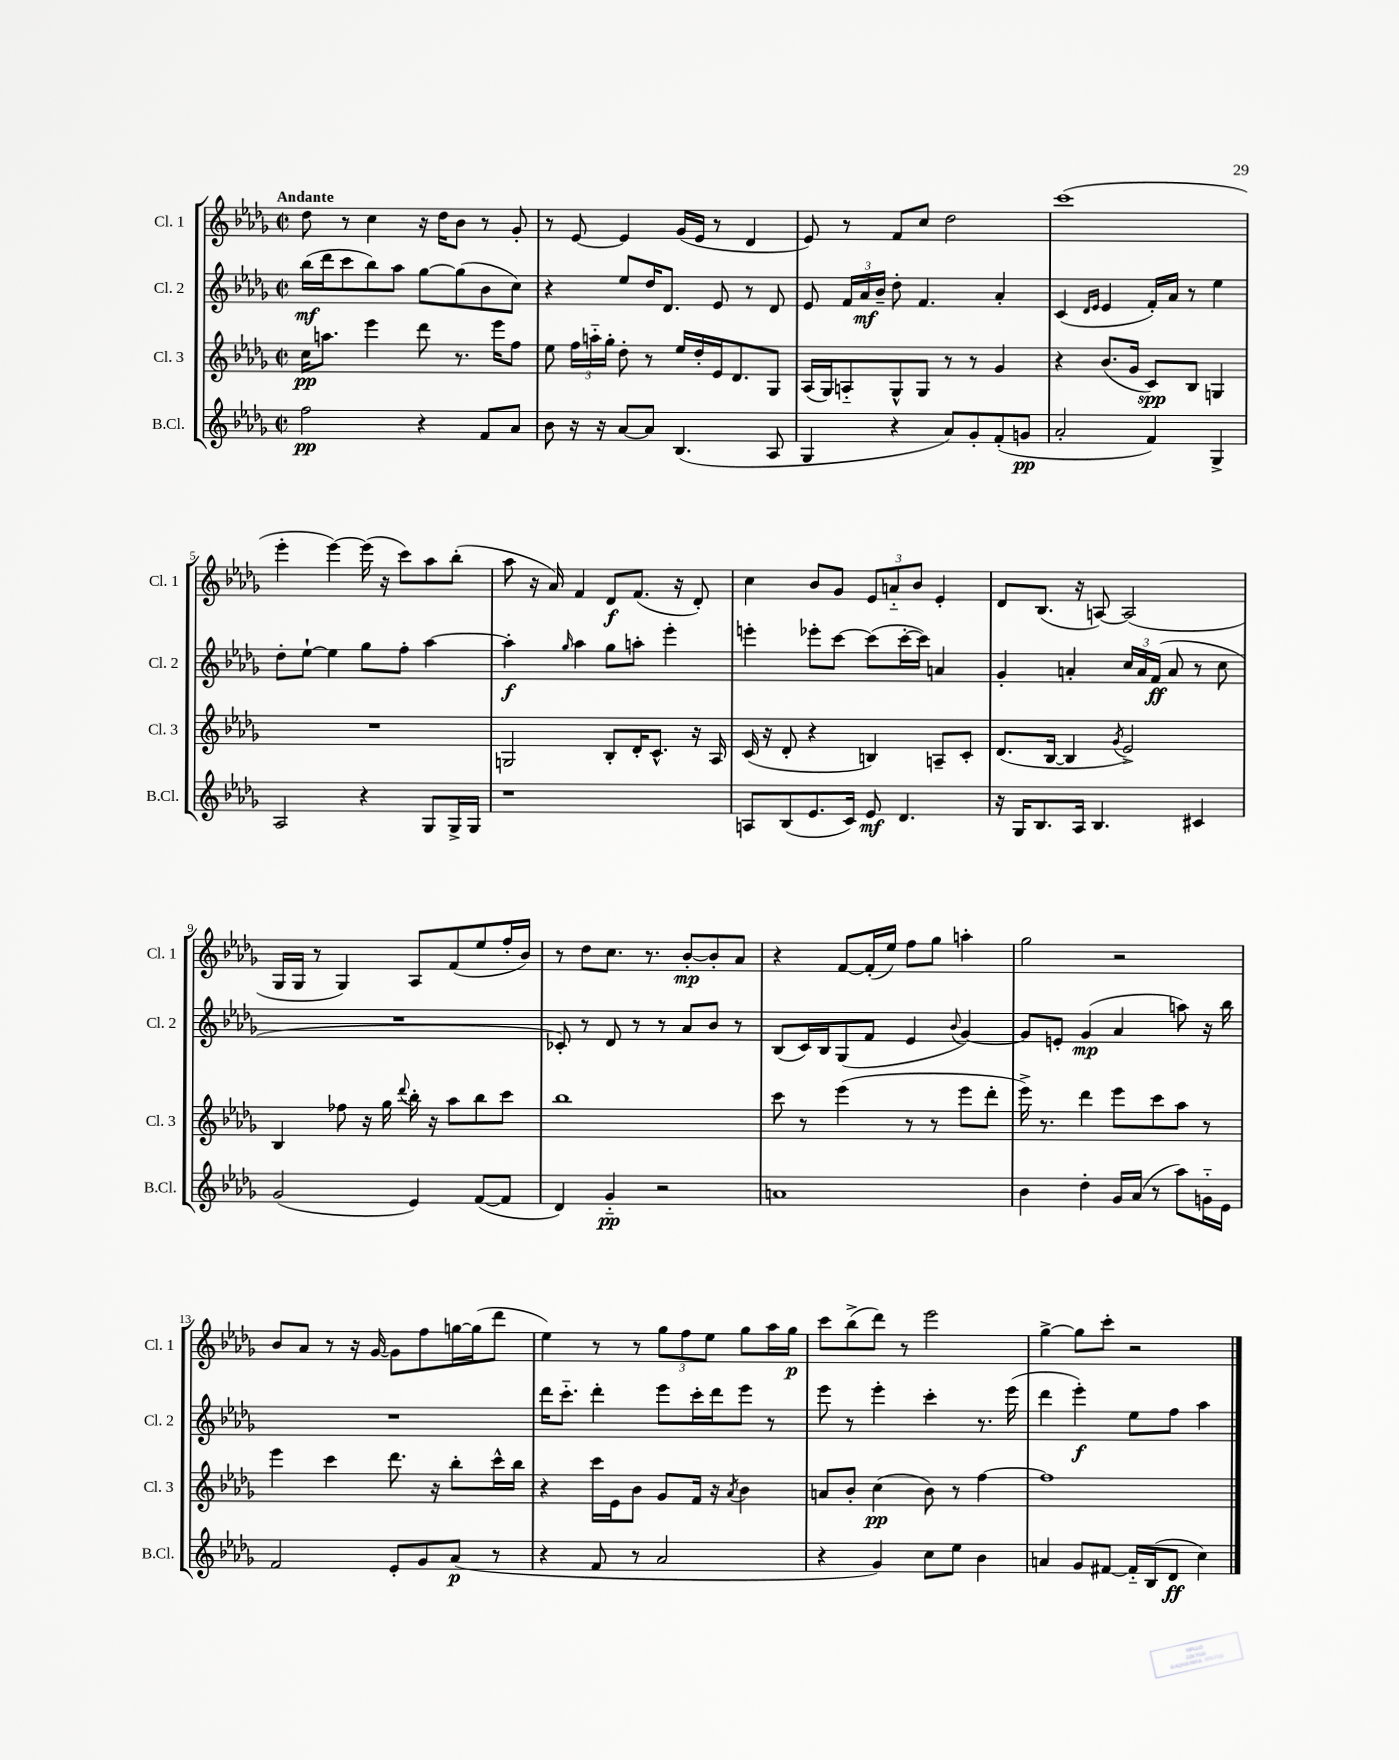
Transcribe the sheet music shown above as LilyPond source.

<<
\new StaffGroup <<
\new Staff = "s0" \with { instrumentName = "Cl. 1" shortInstrumentName = "Cl. 1" } {
    \clef treble \key des \major \defaultTimeSignature \time 2/2 \tempo "Andante"
    \autoBeamOff des''8 r8 c''4 r16 des''16[ bes'8] r8 ges'8-. |
    r8 ees'8~ ees'4 ges'16[( ees'16] r8 des'4 |
    ees'8) r8 f'8[ c''8] des''2 |
    c'''1( |
    ees'''4-. ees'''4~) ees'''16( r16 c'''8[) aes''8 bes''8]-.( |
    aes''8 r16 aes'16) f'4 des'8[\f f'8.]( r16 des'8-.) |
    c''4 bes'8[ ges'8] \tuplet 3/2 { ees'8[ a'8-_ bes'8] } ees'4-. |
    des'8[ bes8.]( r16 a8~) a2( |
    ges16[ ges16] r8 ges4) aes8[ f'8( ees''8 f''16-. bes'16]) |
    r8 des''8[ c''8.] r8. bes'8[~-.\mp bes'8-. aes'8] |
    r4 f'8[~ f'16-.( ees''16]) f''8[ ges''8] a''4-. |
    ges''2 r2 |
    bes'8[ aes'8] r8 r16 ges'16~ ges'8[ f''8 g''16~ g''16( des'''8] |
    ees''4) r8 r8 \tuplet 3/2 { ges''8[ f''8 ees''8] } ges''8[ aes''16 ges''16]\p |
    c'''8[ bes''8->( des'''8]) r8 ees'''2 |
    ges''4~-> ges''8[ c'''8]-. r2 \bar "|." |
}
\new Staff = "s1" \with { instrumentName = "Cl. 2" shortInstrumentName = "Cl. 2" } {
    \clef treble \key des \major \defaultTimeSignature \time 2/2
    \autoBeamOff bes''16[\mf( des'''16 c'''8 bes''8) aes''8] ges''8[~ ges''8( bes'8 c''8]) |
    r4 ees''8[ des''16 des'8.] ees'8 r8 des'8 |
    ees'8 \tuplet 3/2 { f'16[ aes'16\mf bes'16]-- } des''8-. f'4. aes'4-. |
    c'4( \grace { des'16[ ees'16] } ees'4 f'16[-.) aes'16] r8 ees''4 |
    des''8[-. ees''8]~-! ees''4 ges''8[ f''8]-. aes''4~ |
    aes''4-.\f \grace { ges''16 } aes''4 ges''8[ a''8]-. ees'''4-. |
    e'''4-. ees'''8[-. c'''8]~ c'''8[( c'''16~-. c'''16]) a'4 |
    ges'4-. a'4-. \tuplet 3/2 { c''16[ a'16 f'16]\ff( } a'8 r8 c''8 |
    R1 |
    ces'8-.) r8 des'8 r8 r8 aes'8[ bes'8] r8 |
    bes8[( c'16) bes16 ges8( f'8] ees'4 \appoggiatura { bes'8 } ges'4~) |
    ges'8[ e'8]-. ges'4\mp( aes'4 a''8) r16 bes''16 |
    R1 |
    des'''16[ c'''8.]-_ des'''4-. ees'''8[ c'''16-. des'''16 ees'''8] r8 |
    ees'''8 r8 ees'''4-. c'''4-. r8. ees'''16( |
    des'''4 ees'''4-.\f) ees''8[ f''8] aes''4 \bar "|." |
}
\new Staff = "s2" \with { instrumentName = "Cl. 3" shortInstrumentName = "Cl. 3" } {
    \clef treble \key des \major \defaultTimeSignature \time 2/2
    \autoBeamOff c''16[\pp a''8.] ees'''4 des'''8 r8. ees'''16[ f''8] |
    ees''8 \tuplet 3/2 { f''16[ a''16-_ ges''16]-. } des''8-. r8 ees''16[ des''16-. ees'16 des'8. ges8] |
    aes16[( ges16) a8-_ ges8-^ ges8] r8 r8 ges'4 |
    r4 bes'8.[( ges'16] c'8[\spp) bes8] g4 |
    R1 |
    g2 bes8[-. des'16-. c'8.]-^ r16 aes16 |
    c'16( r16 des'8-. r4 b4) a8[-- c'8]-. |
    des'8.[( bes16]~ bes4 \acciaccatura { ges'8 } ees'2->) |
    bes4 fes''8 r16 ges''16 \appoggiatura { des'''8 } bes''16-. r16 aes''8[ bes''8 c'''8] |
    bes''1 |
    c'''8 r8 ees'''4( r8 r8 ees'''8[ des'''8]-. |
    ees'''16->) r8. des'''4 ees'''8[ c'''8 aes''8] r8 |
    ees'''4 c'''4 des'''8. r16 bes''8[-. c'''16-^ bes''16] |
    r4 c'''16[ ees'16 bes'8] ges'8[ f'16] r16 \acciaccatura { aes'8 } bes'4 |
    a'8[ bes'8]-. c''4\pp( bes'8) r8 f''4~ |
    f''1 \bar "|." |
}
\new Staff = "s3" \with { instrumentName = "B.Cl." shortInstrumentName = "B.Cl." } {
    \clef treble \key des \major \defaultTimeSignature \time 2/2
    \autoBeamOff f''2\pp r4 f'8[ aes'8] |
    bes'8 r16 r16 aes'8[~ aes'8] bes4.( aes8 |
    ges4 r4 aes'8[) ges'8-. f'8-.( g'8]\pp |
    aes'2-. f'4) ges4-> |
    aes2 r4 ges8[ ges16-> ges16] |
    r1 |
    a8[ bes8( ees'8. c'16]) ees'8\mf des'4. |
    r16 ges16[ bes8. aes16] bes4. cis'4 |
    ges'2( ees'4) f'8[~( f'8] |
    des'4) ges'4-_\pp r2 |
    a'1 |
    bes'4 des''4-. ges'16[ aes'16]( r8 aes''8[) g'16-_ ees'16] |
    f'2 ees'8[-. ges'8 aes'8]\p( r8 |
    r4 f'8 r8 aes'2 |
    r4 ges'4) c''8[ ees''8] bes'4 |
    a'4 ges'8[ fis'8]~ fis'16[-_ bes16( des'8]\ff c''4) \bar "|." |
}
>>
>>
